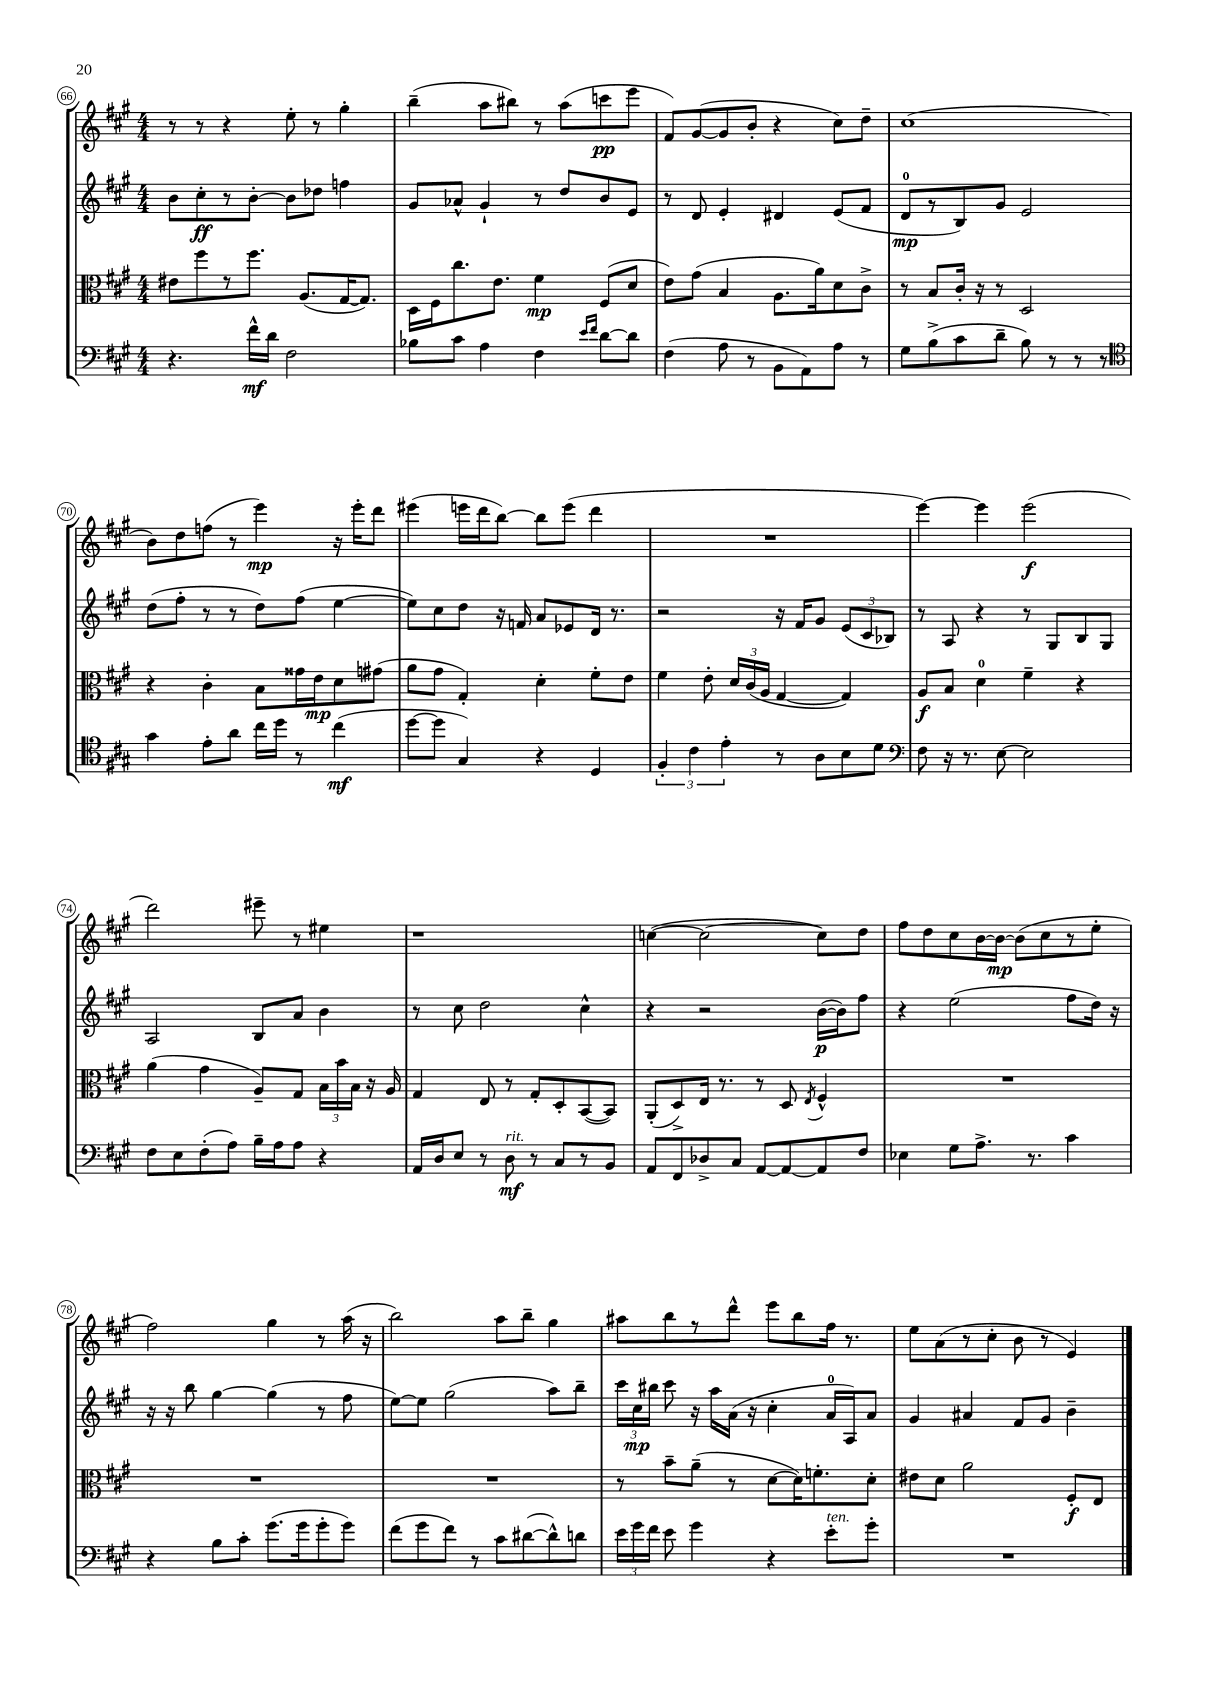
<<
\new StaffGroup <<
\new Staff = "s0" {
    \clef treble \key a \major \numericTimeSignature \time 4/4
    \autoBeamOff r8 r8 r4 e''8-. r8 gis''4-. |
    b''4--( a''8[ bis''8]) r8 a''8[( c'''8\pp e'''8] |
    fis'8[) gis'8~( gis'8 b'8]-. r4 cis''8[) d''8]-- |
    cis''1( |
    b'8[) d''8 f''8]( r8 e'''4\mp) r16 e'''16[-. d'''8] |
    eis'''4( e'''16[ d'''16 b''8]~) b''8[ e'''8]( d'''4 |
    R1 |
    e'''4~) e'''4 e'''2\f( |
    d'''2) eis'''8-- r8 eis''4 |
    r1 |
    c''4~( c''2~ c''8[) d''8] |
    fis''8[ d''8 cis''8 b'16~ b'16]~\mp b'8[( cis''8 r8 e''8]-. |
    fis''2) gis''4 r8 a''16( r16 |
    b''2) a''8[ b''8]-- gis''4 |
    ais''8[ b''8 r8 d'''8]-^ e'''8[ b''8 fis''16] r8. |
    e''8[ a'8( r8 cis''8]-. b'8 r8 e'4) \bar "|." |
}
\new Staff = "s1" {
    \clef treble \key a \major \numericTimeSignature \time 4/4
    \autoBeamOff b'8[ cis''8-.\ff r8 b'8]~-. b'8[ des''8] f''4 |
    gis'8[ aes'8]-^ gis'4-! r8 d''8[ b'8 e'8] |
    r8 d'8 e'4-. dis'4 e'8[( fis'8] |
    d'8[-0\mp r8 b8) gis'8] e'2 |
    d''8[( fis''8]-. r8 r8 d''8[) fis''8]( e''4~ |
    e''8[) cis''8 d''8] r16 f'16 a'8[ ees'8 d'16] r8. |
    r2 r16 fis'16[ gis'8] \tuplet 3/2 { e'8[( cis'8 bes8]) } |
    r8 a8 r4 r8 gis8[ b8 gis8] |
    a2 b8[ a'8] b'4 |
    r8 cis''8 d''2 cis''4-^ |
    r4 r2 b'16[~\p( b'16) fis''8] |
    r4 e''2( fis''8[ d''16]) r16 |
    r16 r16 b''8 gis''4~ gis''4( r8 fis''8 |
    e''8[~) e''8] gis''2( a''8[) b''8]-- |
    \tuplet 3/2 { cis'''16[ cis''16\mp bis''16] } cis'''8 r16 a''16[ a'16]( r16 cis''4-. a'16[-0 a16) a'8] |
    gis'4 ais'4 fis'8[ gis'8] b'4-- \bar "|." |
}
\new Staff = "s2" {
    \clef alto \key a \major \numericTimeSignature \time 4/4
    \autoBeamOff eis'8[ fis''8 r8 fis''8.] a8.[( gis16~ gis8.]) |
    d16[ fis16 cis''8. e'8.] fis'4\mp fis8[( d'8] |
    e'8[) gis'8]( b4 a8.[ a'16) d'8 cis'8]-> |
    r8 b8[ cis'16]-. r16 r8 d2 |
    r4 cis'4-. b8[ gisis'16 e'16\mp d'8 gis'8]( |
    a'8[ gis'8] gis4-.) d'4-. fis'8[-. e'8] |
    fis'4 e'8-. \tuplet 3/2 { d'16[ cis'16( a16] } gis4~ gis4) |
    a8[\f b8] d'4-0 fis'4-- r4 |
    a'4( gis'4 a8[--) gis8] \tuplet 3/2 { b16[ b'16 b16] } r16 a16 |
    gis4 e8 r8 gis8[-. d8-. b,8~( b,8]) |
    a,8[-.( d8->) e16] r8. r8 d8 \acciaccatura { e8 } fis4-^ |
    R1 |
    R1 |
    R1 |
    r8 b'8[-- a'8]--( r8 d'8[~ d'16) f'8.-. d'8]-. |
    eis'8[ d'8] a'2 fis8[-.\f e8] \bar "|." |
}
\new Staff = "s3" {
    \clef bass \key a \major \numericTimeSignature \time 4/4
    \autoBeamOff r4. fis'16[-^\mf d'16] fis2 |
    bes8[ cis'8] a4 fis4 \grace { e'16[ fis'16] } d'8[~ d'8] |
    fis4( a8 r8 b,8[ a,8) a8] r8 |
    gis8[ b8->( cis'8 d'8]-- b8) r8 r8 r8 |
    \clef tenor gis'4 e'8[-. a'8] cis''16[ d''16] r8 cis''4\mf( |
    d''8[~ d''8] gis4) r4 d4 |
    \tuplet 3/2 { fis4-. cis'4 e'4-. } r8 a8[ b8 d'8] |
    \clef bass fis8 r16 r8. e8~ e2 |
    fis8[ e8 fis8-.( a8]) b16[-- a16 a8] r4 |
    a,16[ d16 e8] r8 d8\mf^\markup { \italic "rit." } r8 cis8[ r8 b,8] |
    a,8[ fis,8 des8-> cis8] a,8[~ a,8~ a,8 fis8] |
    ees4 gis8[ a8.]-> r8. cis'4 |
    r4 b8[ cis'8]-. gis'8.[( gis'16 gis'8-. gis'8]) |
    fis'8[( gis'8 fis'8]) r8 cis'8[ dis'8~( dis'8-^) d'8] |
    \tuplet 3/2 { e'16[ gis'16 fis'16] } e'8 gis'4 r4 e'8[-.^\markup { \italic "ten." } gis'8]-. |
    R1 \bar "|." |
}
>>
>>
\layout { \context { \Score currentBarNumber = #66 \override BarNumber.stencil = #(make-stencil-circler 0.1 0.3 ly:text-interface::print) } }
